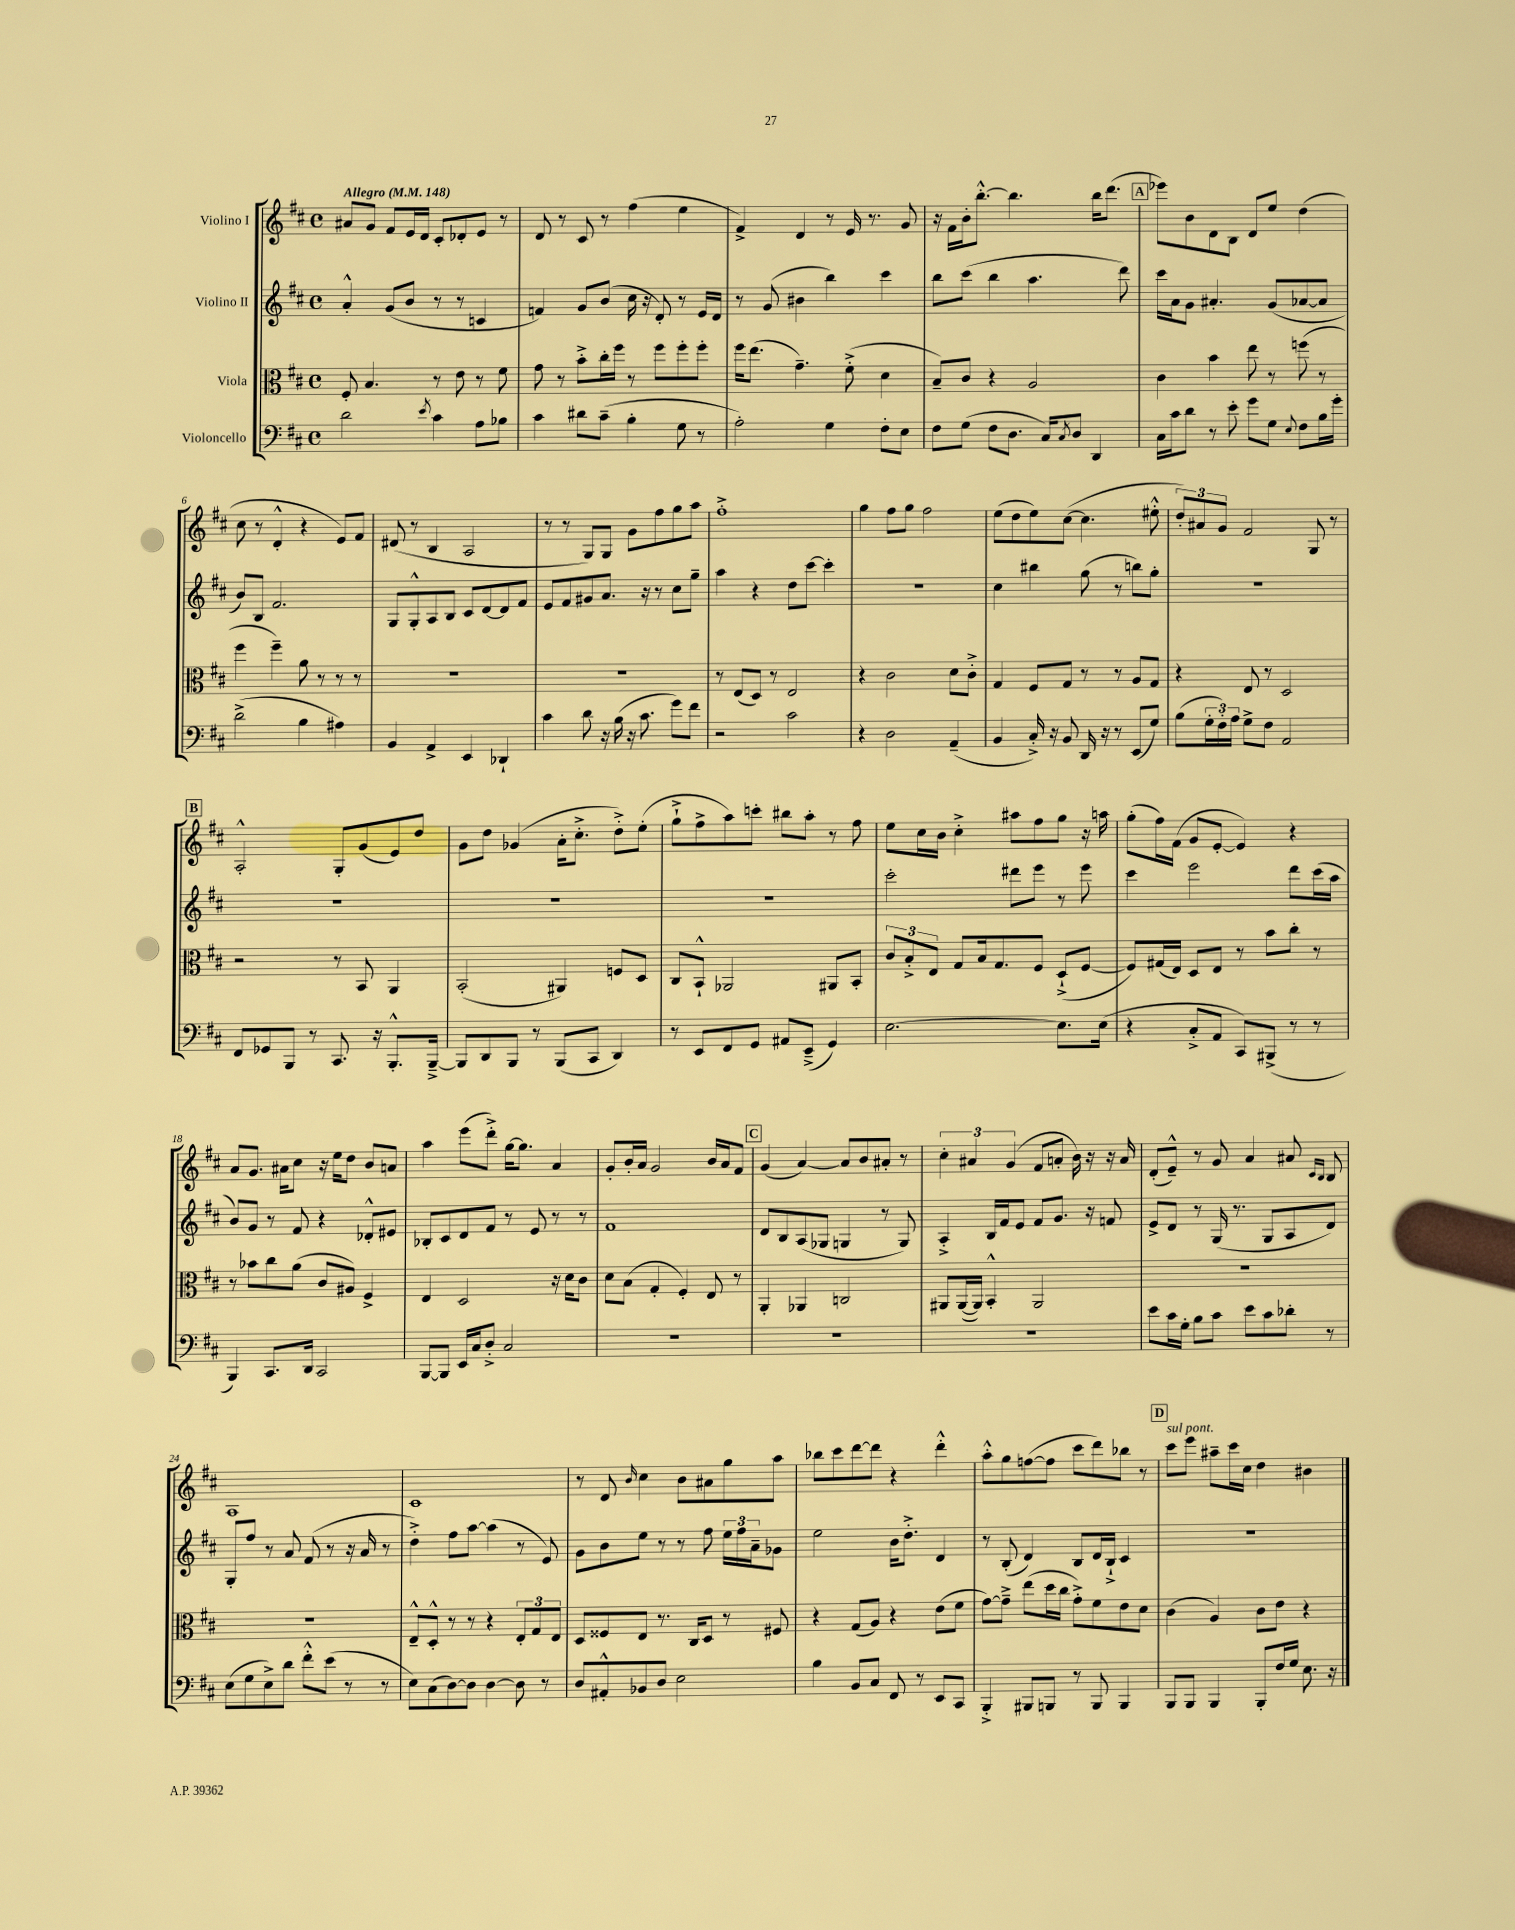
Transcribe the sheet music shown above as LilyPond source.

<<
\new StaffGroup <<
\new Staff = "s0" \with { instrumentName = "Violino I" } {
    \clef treble \key d \major \defaultTimeSignature \time 4/4 \tempo "Allegro" 4 = 148
    ais'8 g'8 fis'8 e'16 d'16 cis'8-. des'8-. e'8 r8 |
    d'8 r8 cis'8 r8 fis''4( e''4 |
    fis'4->) d'4 r8 e'16 r8. g'8 |
    r16 fis'16 b'16-. b''8.~-.-^ b''4. b''16 d'''8.( |
    \mark \markup { \box "A" } ees'''8) b'8 d'8 b8 d'8 e''8 d''4( |
    cis''8 r8 d'4-.-^ r4 e'8) fis'8 |
    dis'8( r8 b4 a2 |
    r8 r8 g8) g8 g'8 fis''8 g''8 a''8 |
    fis''1-.-> |
    g''4 fis''8 g''8 fis''2 |
    e''8( d''8 e''8) cis''8~( cis''4. eis''8-.-^ |
    \tuplet 3/2 { d''8-.) ais'8 g'8 } fis'2 g8 r8 |
    \mark \markup { \box "B" } a2-.-^ g8-. g'8( e'8) d''8 |
    g'8 d''8 ges'4( a'16-. cis''8.-.-> d''8-.->) e''8-.( |
    g''8-!-> fis''8-> a''8) c'''8-. bis''8 a''8-. r8 fis''8 |
    e''8 cis''16 b'16 cis''4-.-> ais''8 fis''8 g''8 r16 a''16 |
    g''8-.( fis''16) fis'16( g'8 e'8~-. e'4) r4 |
    a'8 g'8. ais'16 cis''8 r16 e''16 d''8 b'8 a'8 |
    a''4 e'''8( d'''8-.->) g''16~ g''8. a'4 |
    g'8-. b'16-. a'16 g'2 b'16 a'16 fis'8 |
    \mark \markup { \box "C" } g'4( a'4~) a'8 b'8 ais'8-. r8 |
    \tuplet 3/2 { cis''4-. ais'4 g'4( } fis'8 a'8-. b'16) r16 r16 a'16 |
    d'8-.( e'8---^) r8 g'8 a'4 ais'8 \grace { cis'16 b16 } b8 |
    a1 |
    cis'1 |
    r8 d'8 \grace { b'16 } cis''4 b'8 ais'8 g''8 a''8 |
    bes''8 cis'''8 d'''8~ d'''8 r4 d'''4-.-^ |
    a''8-.-^ g''8 f''8~( f''8 cis'''8 d'''8) bes''8 r8 |
    \mark \markup { \box "D" } cis'''8^\markup { \italic "sul pont." } e'''8 ais''8-- cis'''16 cis''16 d''4 bis'4 \bar "|." |
}
\new Staff = "s1" \with { instrumentName = "Violino II" } {
    \clef treble \key d \major \defaultTimeSignature \time 4/4
    a'4-.-^ g'8( b'8 r8 r8 c'4 |
    f'4) g'8 b'8( cis''16 r16 d'8-.) r8 e'16 d'16 |
    r8 g'8( bis'4 b''4) cis'''4 |
    b''8 cis'''8( b''4 a''4. d'''8) |
    \mark \markup { \box "A" } cis'''16 a'16 g'8 ais'4.-. g'8( aes'8~ aes'8 |
    b'8) b8 fis'2. |
    g8 g8-.-^ a8 b8 cis'8 d'8~ d'8 fis'8 |
    e'8 fis'8 gis'8 a'8. r16 r8 cis''8 g''8-- |
    a''4 r4 d''8 cis'''8~ cis'''4-. |
    R1 |
    cis''4 bis''4 g''8( r8 b''8) g''8-. |
    R1 |
    \mark \markup { \box "B" } R1 |
    R1 |
    R1 |
    cis'''2-. dis'''8 e'''8 r8 e'''8 |
    cis'''4 e'''2 d'''8 cis'''16( a''16 |
    b'8) g'8 r8 fis'8 r4 des'8-.-^ eis'8 |
    bes8-. cis'8 d'8 fis'8 r8 e'8 r8 r8 |
    fis'1 |
    \mark \markup { \box "C" } d'8 b8 a8( ges8 g4 r8 g8) |
    a4-.-> b16 fis'16 e'8 fis'8 g'8. r16 f'8 |
    e'8-> d'8 r8 g16( r8. g8 a8 d'8) |
    g8-. fis''8 r8 a'8 fis'8( r8 r16 a'16 r8 |
    d''4-.->) fis''8 a''8~ a''4( r8 e'8) |
    g'8 b'8 e''8 r8 r8 fis''8 \tuplet 3/2 { e''16 fis''16 a'16-- } ges'8 |
    e''2 b'16 d''8.-.-> d'4 |
    r8 b8-.( d'4) b8 d'16 b16-!-> cis'4 |
    \mark \markup { \box "D" } R1 \bar "|." |
}
\new Staff = "s2" \with { instrumentName = "Viola" } {
    \clef alto \key d \major \defaultTimeSignature \time 4/4
    fis8-. b4. r8 e'8 r8 fis'8 |
    g'8 r8 b'8-.-> cis''16-. fis''16 r8 fis''8 fis''8-. fis''8-. |
    fis''16 e''8.( g'4.--) fis'8-.->( d'4 |
    b8--) cis'8 r4 a2 |
    \mark \markup { \box "A" } cis'4 b'4 e''8 r8 f''8( r8 |
    fis''4 fis''4--) a'8 r8 r8 r8 |
    R1 |
    R1 |
    r8 e8( d8) r8 e2 |
    r4 cis'2 d'8 cis'8-.-> |
    g4 fis8 g8 r8 r8 a8 g8 |
    r4 e8 r8 d2 |
    \mark \markup { \box "B" } r2 r8 b,8 a,4 |
    b,2-.( ais,4) f8 d8 |
    cis8 b,8-!-^ aes,2 ais,8 b,8-. |
    \tuplet 3/2 { cis'8 b8-.-> e8 } g8 b16 g8. fis8 d8-!->( fis8~ |
    fis8) gis16( e16) d8 e8 r8 b'8 cis''8-. r8 |
    r8 bes'8 cis''8 a'8( cis'8 ais8) fis4-> |
    e4 d2 r16 d'16 cis'8 |
    d'8 b8( g4-. fis4-.) e8 r8 |
    \mark \markup { \box "C" } a,4-. aes,4 c2 |
    ais,8 ais,16~( ais,16) b,4-.-^ ais,2 |
    R1 |
    R1 |
    e8---^ d8-.-^ r8 r8 r4 \tuplet 3/2 { e8-. g8 e8 } |
    d8 fisis8 e8 r8. cis16 d8 r8 fis8 |
    r4 g8( a8) r4 e'8( fis'8 |
    g'8~) g'8---> e''8( d''16 cis''16 g'8-.->) fis'8 e'8 d'8 |
    \mark \markup { \box "D" } cis'4( a4) cis'8 e'8 r4 \bar "|." |
}
\new Staff = "s3" \with { instrumentName = "Violoncello" } {
    \clef bass \key d \major \defaultTimeSignature \time 4/4
    d'2 \acciaccatura { e'8 } cis'4 a8 bes8 |
    cis'4 dis'8 cis'8--( b4-. g8 r8 |
    a2-.) g4 fis8-. e8 |
    fis8 g8( fis8 d8. cis16) \acciaccatura { cis8 } d8 d,4 |
    \mark \markup { \box "A" } cis16 cis'16 d'8 r8 e'8-. g'8 g8 \appoggiatura { e8 } fis8 b16 g'16-. |
    d'2->( b4 ais4) |
    b,4 a,4-> e,4 des,4-! |
    cis'4 d'8 r16 b16( r16 cis'8. g'8) fis'8 |
    r2 cis'2 |
    r4 d2 a,4--( |
    b,4 cis16-.->) r16 b,8 d,16 r16 r8 e,8( g8) |
    b8( \tuplet 3/2 { g16-. fis16-.) a16 } g8-> fis8 a,2 |
    \mark \markup { \box "B" } fis,8 ges,8 b,,8 r8 cis,8. r16 b,,8.-.-^ b,,16~---> |
    b,,8 d,8 b,,8 r8 b,,8( cis,8 d,4) |
    r8 e,8 fis,8 g,8 ais,8 e,8--->( g,4) |
    e2.~ e8. e16( |
    r4 cis8-.-> a,8 cis,8) bis,,8->( r8 r8 |
    b,,4) cis,8. d,16 cis,2 |
    b,,8~ b,,8 e,16 cis16 d8-.-> cis2 |
    R1 |
    \mark \markup { \box "C" } R1 |
    R1 |
    e'8 cis'16 g16-. b8 cis'8 e'8 cis'8 des'8-. r8 |
    e8( g8 e8->) d'8 fis'8-.-^ e'8( r8 r8 |
    e8) cis8( d8~) d8 d4~ d8 r8 |
    d8 ais,8-.-^ bes,8 d8 e2 |
    b4 b,8 cis8 fis,8 r8 e,8 cis,8 |
    b,,4-.-> bis,,8 b,,8 r8 b,,8 b,,4 |
    \mark \markup { \box "D" } b,,8 b,,8 b,,4 b,,8-. fis16 g16 e8. r16 \bar "|." |
}
>>
>>
